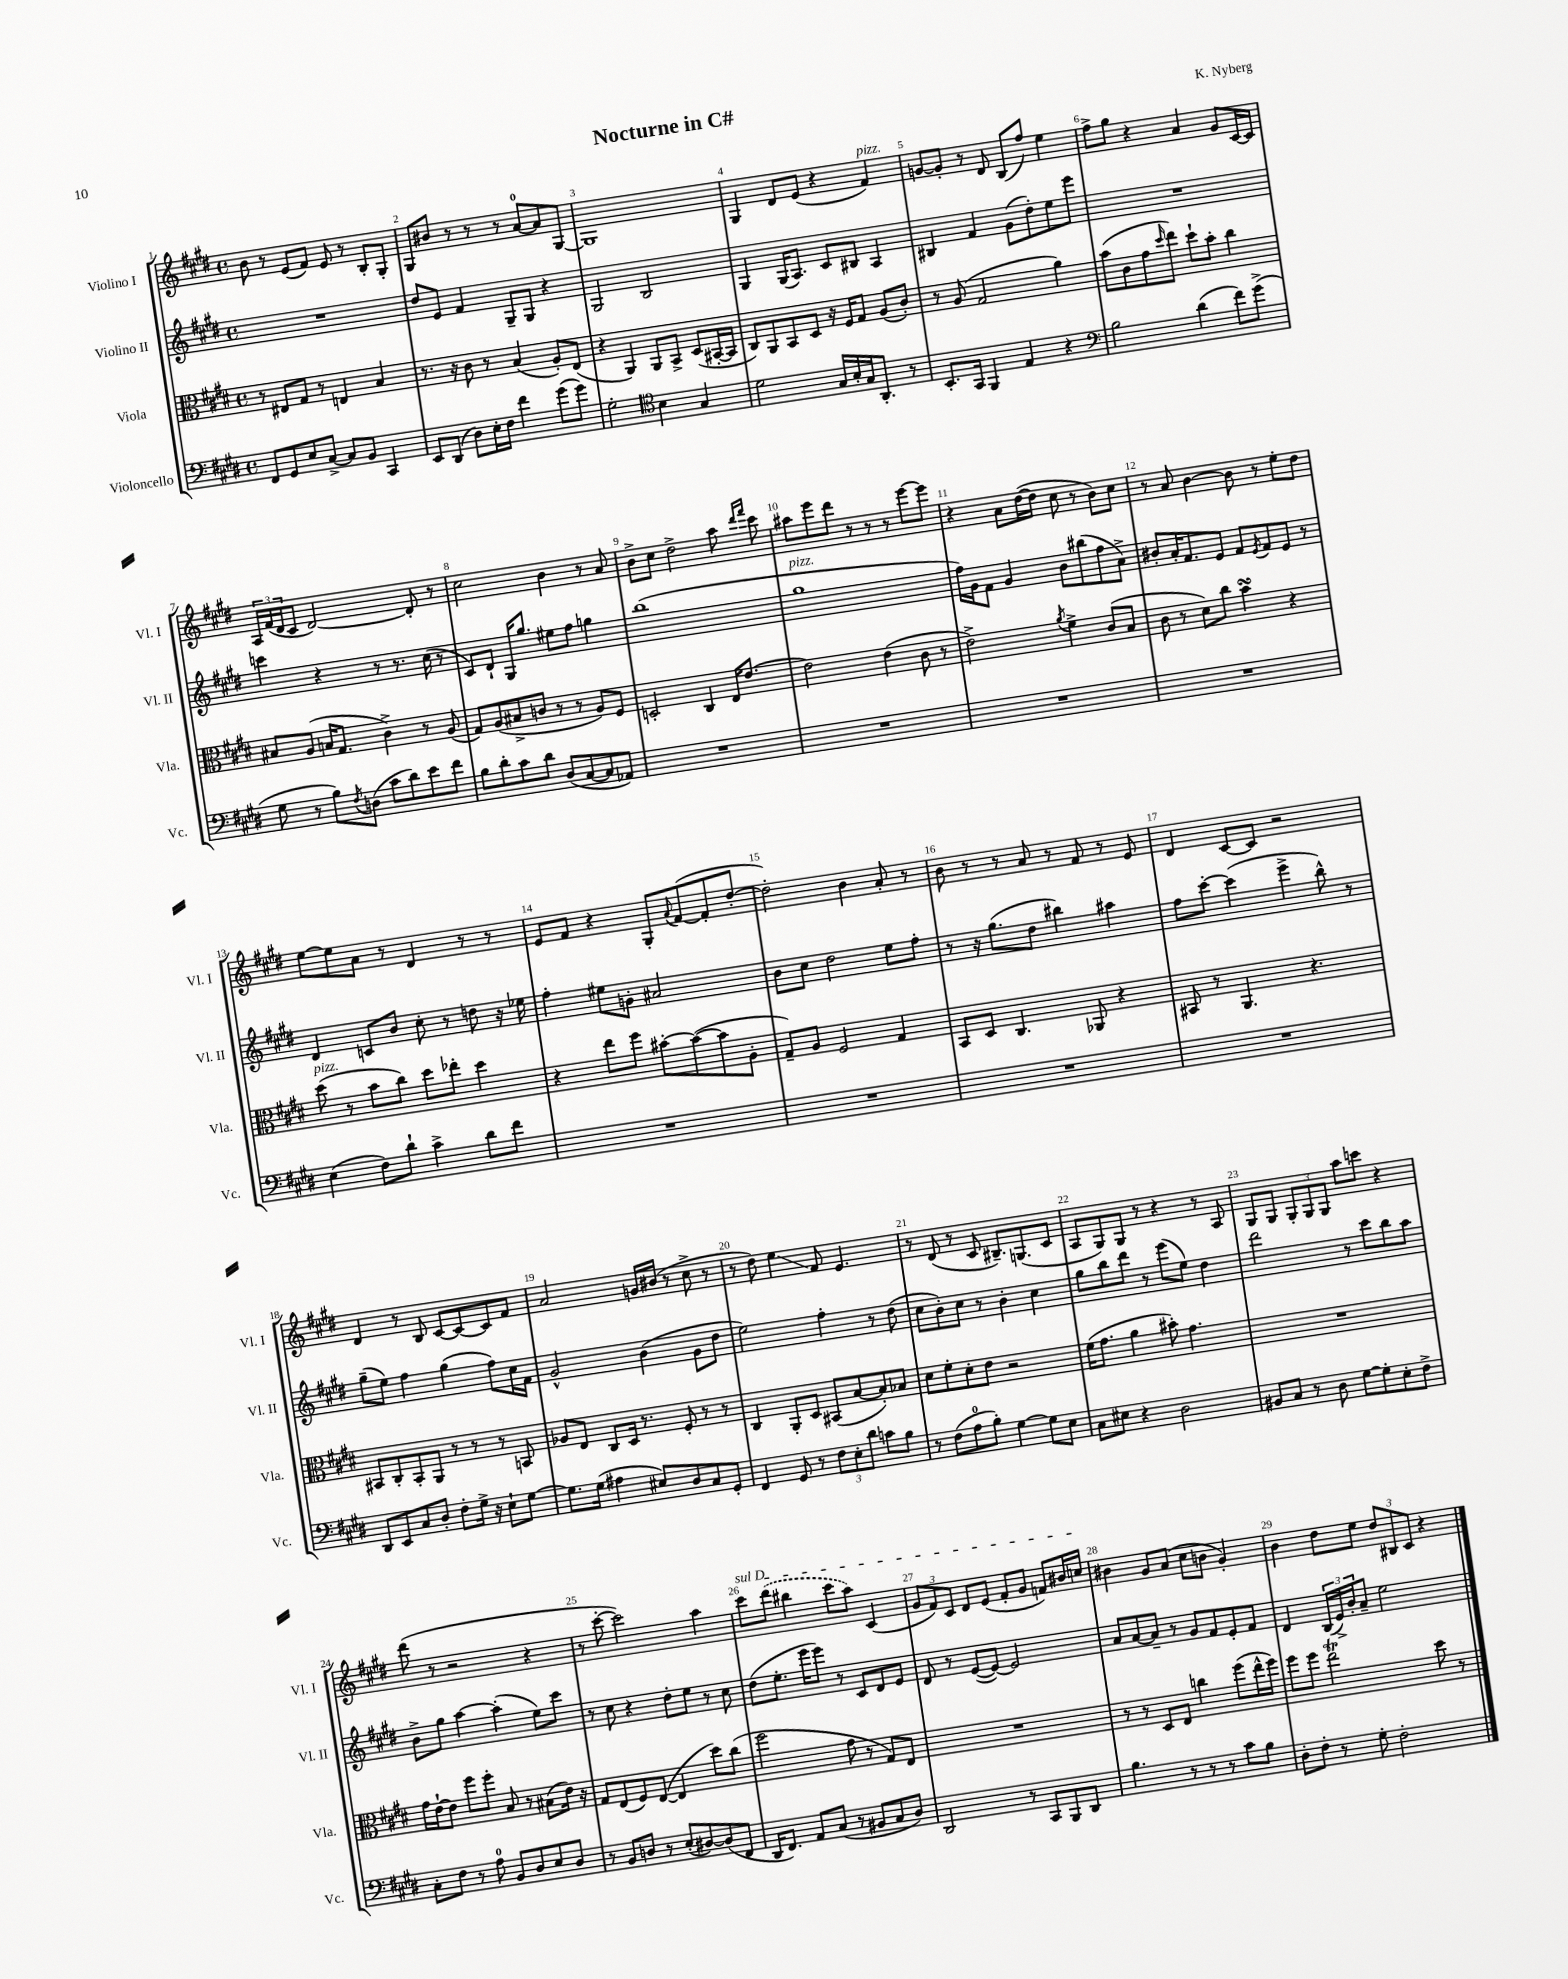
\header { title = "Nocturne in C#" composer = "K. Nyberg" }
<<
\new StaffGroup <<
\new Staff = "s0" \with { instrumentName = "Violino I" shortInstrumentName = "Vl. I" } {
    \clef treble \key e \major \defaultTimeSignature \time 4/4
    b'8 r8 e'8( fis'8) e'8 r8 b8-. gis8-. |
    gis8 bis'8 r8 r8 r8 a'8-0~ a'8 gis8~ |
    gis1 |
    gis4 dis'8 e'8( r4 fis'4^\markup { \italic "pizz." }) |
    g'8~ g'8-. r8 dis'8 b8( fis''8) e''4 |
    fis''8-> gis''8 r4 a'4 gis'8 cis'16~ cis'16 |
    \tuplet 3/2 { a16 fis'16( dis'16 } cis'8 dis'2~) dis'8-. r8 |
    cis''2 b'4 r8 a'8 |
    b'8-> cis''8 dis''2-> a''8 \grace { dis'''16 fis'''16 } cis'''8 |
    ais''8 e'''8 dis'''8 r8 r8 r8 e'''8~ e'''8 |
    r4 a'8 dis''16~( dis''16 cis''8 r8 b'8) cis''8 |
    r8 a'8 b'4~ b'8 r8 e''8-. dis''8 |
    e''8~ e''8 a'8 r8 dis'4 r8 r8 |
    e'8 fis'8 r4 gis8-. \appoggiatura { a'8 } fis'8~( fis'8-. dis''8~-. |
    dis''2-.) b'4 a'8-. r8 |
    b'8 r8 r8 a'8 r8 fis'8 r8 e'8 |
    dis'4 cis'8~ cis'8 r2 |
    dis'4 r8 b8 cis'8~ cis'8~ cis'8 fis'8 |
    a'2 g'16 bis'16( r8 cis''8-> r8 |
    r8 dis''8) e''4\glissando fis'8 e'4. |
    r8 dis'8( r8 cis'8 bis8.--) g8.( cis'8 |
    a8 gis8) gis8 r8 r4 r8 a8 |
    gis8 gis8 \tuplet 3/2 { gis8-. gis8 gis8 } a''8 c'''8 r4 |
    dis'''8( r8 r2 r4 |
    r8 cis'''8~-. cis'''2) a''4 |
    \once \override TextSpanner.bound-details.left.text = \markup { \italic "sul D" } cis'''8\startTextSpan \once \slurDashed dis'''8( bis''4 cis'''8 a''8) cis'4( |
    \tuplet 3/2 { gis'8 fis'8) cis'8 } dis'8 e'8( fis'8-. gis'8 f'8) bis'16 c''16\stopTextSpan |
    bis'4 gis'8 a'8( cis''8 b'8 gis'4-.) |
    b'4 dis''8 e''8 \tuplet 3/2 { dis''8 bis8 cis'8 } r4 \bar "|." |
}
\new Staff = "s1" \with { instrumentName = "Violino II" shortInstrumentName = "Vl. II" } {
    \clef treble \key e \major \defaultTimeSignature \time 4/4
    R1 |
    dis''8 e'8 fis'4 gis8-- gis8 r4 |
    gis2 b2 |
    gis4 gis16( a8.) cis'8 bis8 a4 |
    bis4 fis'4 gis'8( dis''8-.) e''8 e'''8 |
    R1 |
    c'''4 r4 r8 r8. cis''16( r8 |
    cis'8) dis'8-! gis16 gis''8. eis''8 fis''8 g''4 |
    b''1( |
    gis''1^\markup { \italic "pizz." } |
    fis''16) gis'16 fis'8 gis'4 b'8 bis''8( fis''8 a'8->) |
    bis'8-. a'16-. fis'8. e'8 fis'8 \acciaccatura { e'8 } fis'8 e'8 r8 |
    dis'4 c'8 b'8 cis''8-. r8 d''8 r16 ees''16 |
    fis''4-. eis''8 g'8-. ais'2 |
    b'8 cis''8 dis''2 e''8 fis''8-. |
    r8 r16 gis''8.( dis''8 bis''4) ais''4 |
    fis''8 cis'''8~-. cis'''4( e'''4-> b''8-^) r8 |
    gis''8--( e''8) fis''4 gis''4( fis''8) cis''16 fis'16 |
    gis'2-^ b'4( gis'8 dis''8 |
    e''2) fis''4-. r8 dis''8( |
    cis''8 b'8-.) cis''8 r8 b'4-. cis''4 |
    gis''8 b''8 dis'''8 r8 e'''8( e''8) dis''4 |
    dis'''2 r8 cis'''8 b''8 a''8 |
    b'8-> gis''8 a''4~ a''4-.( e''8) cis'''8 |
    r8 cis''8 r4 dis''8-. e''8 r8 cis''8 |
    dis''8( e''8.-. e'''16 e'''8) r8 cis'8 dis'8 e'8 |
    dis'8 r8 e'8~( e'8~) e'2 |
    a'8 a'8~ a'8-- r8 gis'8 fis'8 e'8-. fis'8 |
    dis'4 \tuplet 3/2 { b16( e'16->) b'16-. } a'8-- e''2 \bar "|." |
}
\new Staff = "s2" \with { instrumentName = "Viola" shortInstrumentName = "Vla." } {
    \clef alto \key e \major \defaultTimeSignature \time 4/4
    r8 eis8 gis8 r8 e4 b4 |
    r8. r16 cis'8 r8 b4( a8-.) e8( |
    r4 a,4) a,8 b,8-> dis8( bis,16~-. bis,16 |
    cis8) a,8 b,8 dis8 r16 fis16 gis8 a8( cis'8-.) |
    r8 a8( gis2 a'4) |
    b'8( cis'8 gis'8 \grace { dis''16 } e''8) dis''8-! b'8-. cis''4 |
    bis8 a8( b16 gis8. cis'4->) r8 a8( |
    gis8) a8( bis8-> c'8 r8 r8 a8) fis8 |
    d2-. cis4 e16 e'8.~ |
    e'2 e'4( cis'8 r8 |
    e'2->) \acciaccatura { a'8 } fis'4-> cis'8( b8 |
    cis'8 r8 dis'8) cis''8 b'4\turn r4 |
    dis''8^\markup { \italic "pizz." }( r8 b'8 cis''8) dis''8 ees''8-. dis''4 |
    r4 e''8 fis''8 bis'8~-. bis'8~( bis'8 a8-. |
    gis8--) a8 fis2 gis4 |
    b,8 dis8 cis4. aes,8 r4 |
    bis,8 r8 a,4. r4. |
    bis,8 cis8-. bis,8-. a,8 r8 r8 r8 b,8 |
    aes8 e8 cis8 dis16 r8. fis8-. r8 r8 |
    cis4 a,8-. dis8 bis,8( b8~ b8-.) bes8 |
    dis'8 fis'8-. dis'8-. e'8 r2 |
    fis'16( gis'8. a'4 bis'8-.) gis'4. |
    R1 |
    gis'16 e'16~-! e'8 fis''8 fis''8-. b8 r8 bis8( e'16) r16 |
    gis8 e8( fis8) e8~( e4 dis''8) cis''8( |
    fis''2 gis'8 r8 gis8) e8 |
    R1 |
    r8 r8 dis8 e8 c''4 fis''8( e''16-^ fis''16) |
    fis''8 fis''8 e''2\trill dis''8 r8 \bar "|." |
}
\new Staff = "s3" \with { instrumentName = "Violoncello" shortInstrumentName = "Vc." } {
    \clef bass \key e \major \defaultTimeSignature \time 4/4
    fis,8 gis,8 e8 cis8~-> cis8 b,8 cis,4 |
    e,8 dis,8( dis8) e16-. fis16 fis'4 gis'8( gis'8) |
    gis2-. \clef tenor b4 gis4 |
    dis'2 gis16 b16-. gis16 a,8.-. r8 |
    b,8.-. gis,16 fis,4 e4 r4 |
    \clef bass b2 dis'4( fis'8) gis'8->( |
    gis8 r8 b8) \acciaccatura { fis8 } d8( cis'8 dis'8) e'8 fis'8 |
    b8 dis'8-. cis'8 dis'8 dis8( cis8~ cis8 aes,8) |
    R1 |
    R1 |
    R1 |
    R1 |
    e4( fis8) dis'8-! cis'4-> dis'8 fis'8 |
    R1 |
    R1 |
    R1 |
    R1 |
    dis,8 e,8 cis8 dis8-. fis8-. gis16-> r16 e8-! gis8~ |
    gis8. gis16( ais4 eis8) dis8 cis8 gis,8-. |
    fis,4 gis,8 r8 \tuplet 3/2 { fis8 e8-. dis'8 } c'8 b8 |
    r8 fis8( a8-0 b8-.) gis4~ gis8 e8 |
    cis8 eis8 r4 dis2 |
    bis,8 cis8 r8 dis8 gis8~ gis8-. e8-. fis8-> |
    cis8-. fis8 r8 a8-0 b,8 dis8 e8 dis8 |
    r8 b,8 d8 r8 e8-.( dis8~) dis8( fis,8 |
    dis,16 fis,8.) a,8 cis8( r8 bis,8 cis8 dis8) |
    dis,2 r8 cis,8 b,,8 dis,8 |
    b4. r8 r8 r8 cis'8 b8 |
    dis8-. fis8-. r8 gis8-. fis2-. \bar "|." |
}
>>
>>
\layout { \context { \Score \override BarNumber.break-visibility = ##(#f #t #t) barNumberVisibility = #all-bar-numbers-visible } }
